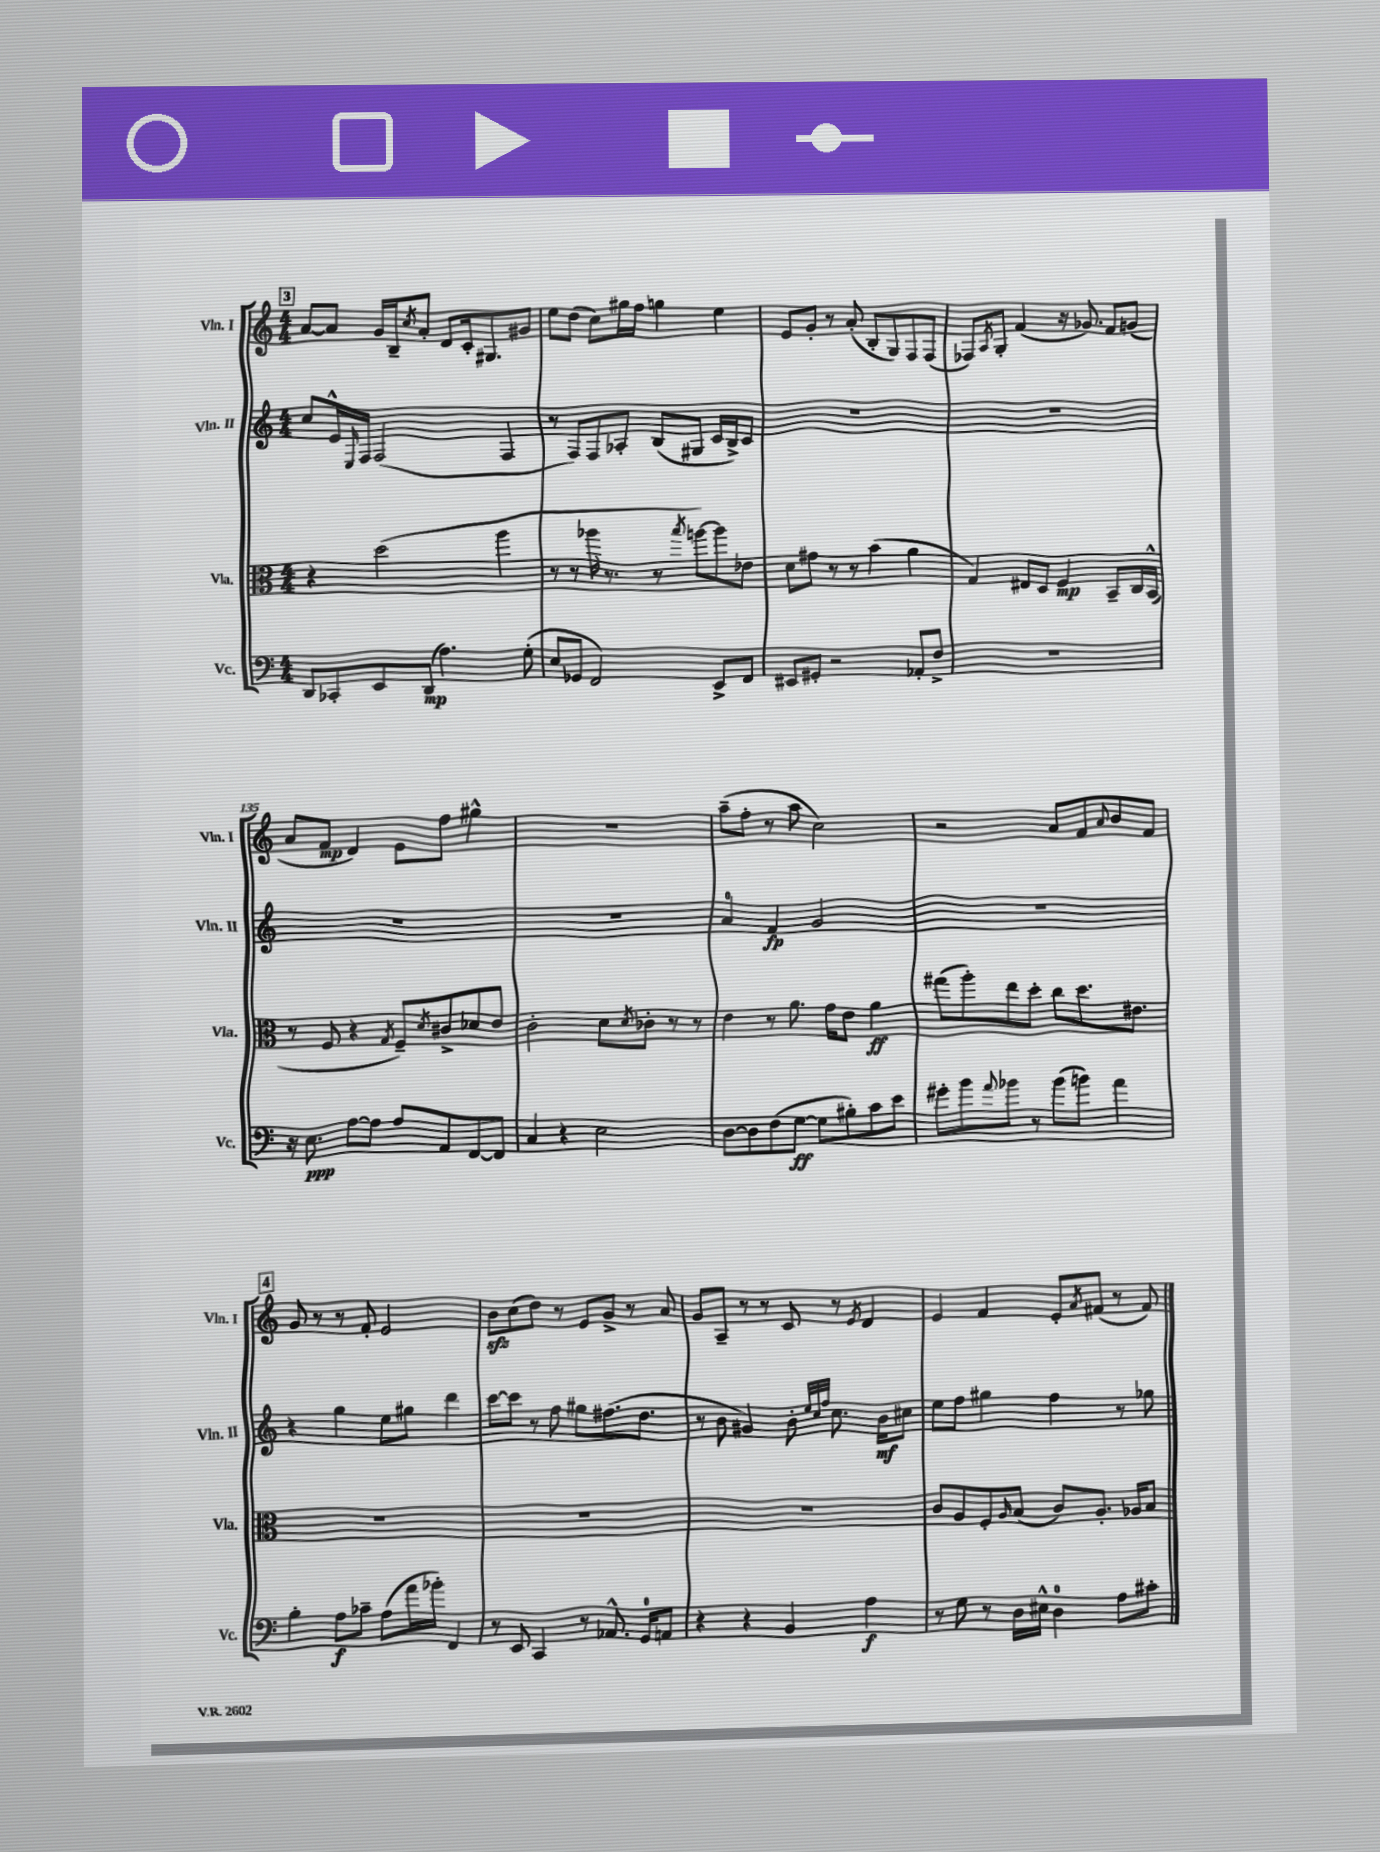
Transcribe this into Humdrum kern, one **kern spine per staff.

**kern	**kern	**kern	**kern
*staff4	*staff3	*staff2	*staff1
*clefF4	*clefC3	*clefG2	*clefG2
*k[]	*k[]	*k[]	*k[]
*M4/4	*M4/4	*M4/4	*M4/4
8DD	4r	8cc	[8a
8CC-'	.	16e^^	8a]
.	.	16qqE	.
.	.	16F	.
8EE	(2dd	(2F	16g
.	.	.	16B~
.	.	.	8qcc
(8DD	.	.	8a'
4.A)	.	.	8d
.	.	.	16c'
.	.	.	8.G#
.	4aa	4F	.
(8G'	.	.	8g#
=	=	=	=
8E	8r	8r	8ee
8GG-	8r	8F)	(8dd
2FF)	16aa-	8F	8cc)
.	8.r	.	.
.	.	8A-'	16gg#
.	.	.	16ff
.	8r	(8B	4gg
.	8qbb	.	.
.	[8aa)	8G#	.
8EE^	8aa]	16c	4ee
.	.	16B^)	.
8FF	8e-	8c	.
=	=	=	=
8EE#	8d	1r	8e
8GG#'	8g#	.	8g'
2r	8r	.	8r
.	8r	.	(8a'
.	(4b	.	8B'
.	.	.	8G)
8AA-'	4a	.	8F
8F^	.	.	(8F
=	=	=	=
1r	4G)	1r	8F-)
.	.	.	8qA
.	.	.	8G'
.	8E#	.	(4f
.	8D	.	.
.	4F	.	16r
.	.	.	8.g-)
.	8BB~	.	8f
.	16C	.	(8g
.	(16BB^^	.	.
=	=	=	=
16r	8r	1r	8a
8.E	.	.	.
.	8F	.	8f
[8A	4r	.	4d)
8A]	.	.	.
.	8qG	.	.
8A	8F~)	.	8e
.	8qd	.	.
8AA	8c#^	.	8ff
[8FF	8d-	.	4gg#^^
8FF]	8e	.	.
=	=	=	=
4C	2c'	1r	1r
4r	.	.	.
2E	8d	.	.
.	8qd	.	.
.	8c-'	.	.
.	8r	.	.
.	8r	.	.
=	=	=	=
[8D	4e	4a	(8aa~
8D]	.	.	8ff'
(8F	8r	4f	8r
[8G	8.a	.	8aa
8G]	.	2g	2cc)
.	16g	.	.
8B#')	8e	.	.
8c	4a	.	.
8e	.	.	.
=	=	=	=
8g#'	(8gg#	1r	2r
8b	8aa')	.	.
8qqa	.	.	.
8b-	8ee	.	.
8r	8dd'	.	.
(8b-	8cc	.	8a
8b)	8.dd	.	8f
.	.	.	8qqa
4a	.	.	8b
.	8.e#	.	.
.	.	.	8f
=	=	=	=
4B'	1r	4r	8g
.	.	.	8r
8A	.	4gg	8r
8c-~	.	.	8f'
(8A	.	8ee	2e
16a	.	8gg#	.
16b-')	.	.	.
4FF	.	4ddd	.
=	=	=	=
8r	1r	[8ccc	8b
8EE	.	8ccc]	(8cc
4CC	.	8r	8dd)
.	.	8ff	8r
8r	.	8gg#	8e
8.AA-^^	.	(8.ff#	8g^
.	.	.	8r
16GG	.	8.dd	.
8AA	.	.	8a
=	=	=	=
4r	1r	8r	8g
.	.	8b	8A~
4r	.	4g#)	8r
.	.	.	8r
4BB	.	8b'	8c
.	.	32qqee	.
.	.	32qqcc	.
.	.	32qqff	.
.	.	8.cc	8r
.	.	.	8qe
4A	.	.	4d
.	.	16b	.
.	.	8cc#	.
=	=	=	=
8r	8c	8ee	4e
8G	8A	8ff	.
8r	8F'	4gg#	4f
.	16qqA	.	.
16D	(8B	.	.
16E#^^	.	.	.
4D	8c)	4ff	8e'
.	.	.	8qa
.	8.A'	.	(8f#
8A	.	8r	8r
.	16A-	.	.
8c#'	8B	8gg-	8f#)
==	==	==	==
*-	*-	*-	*-
